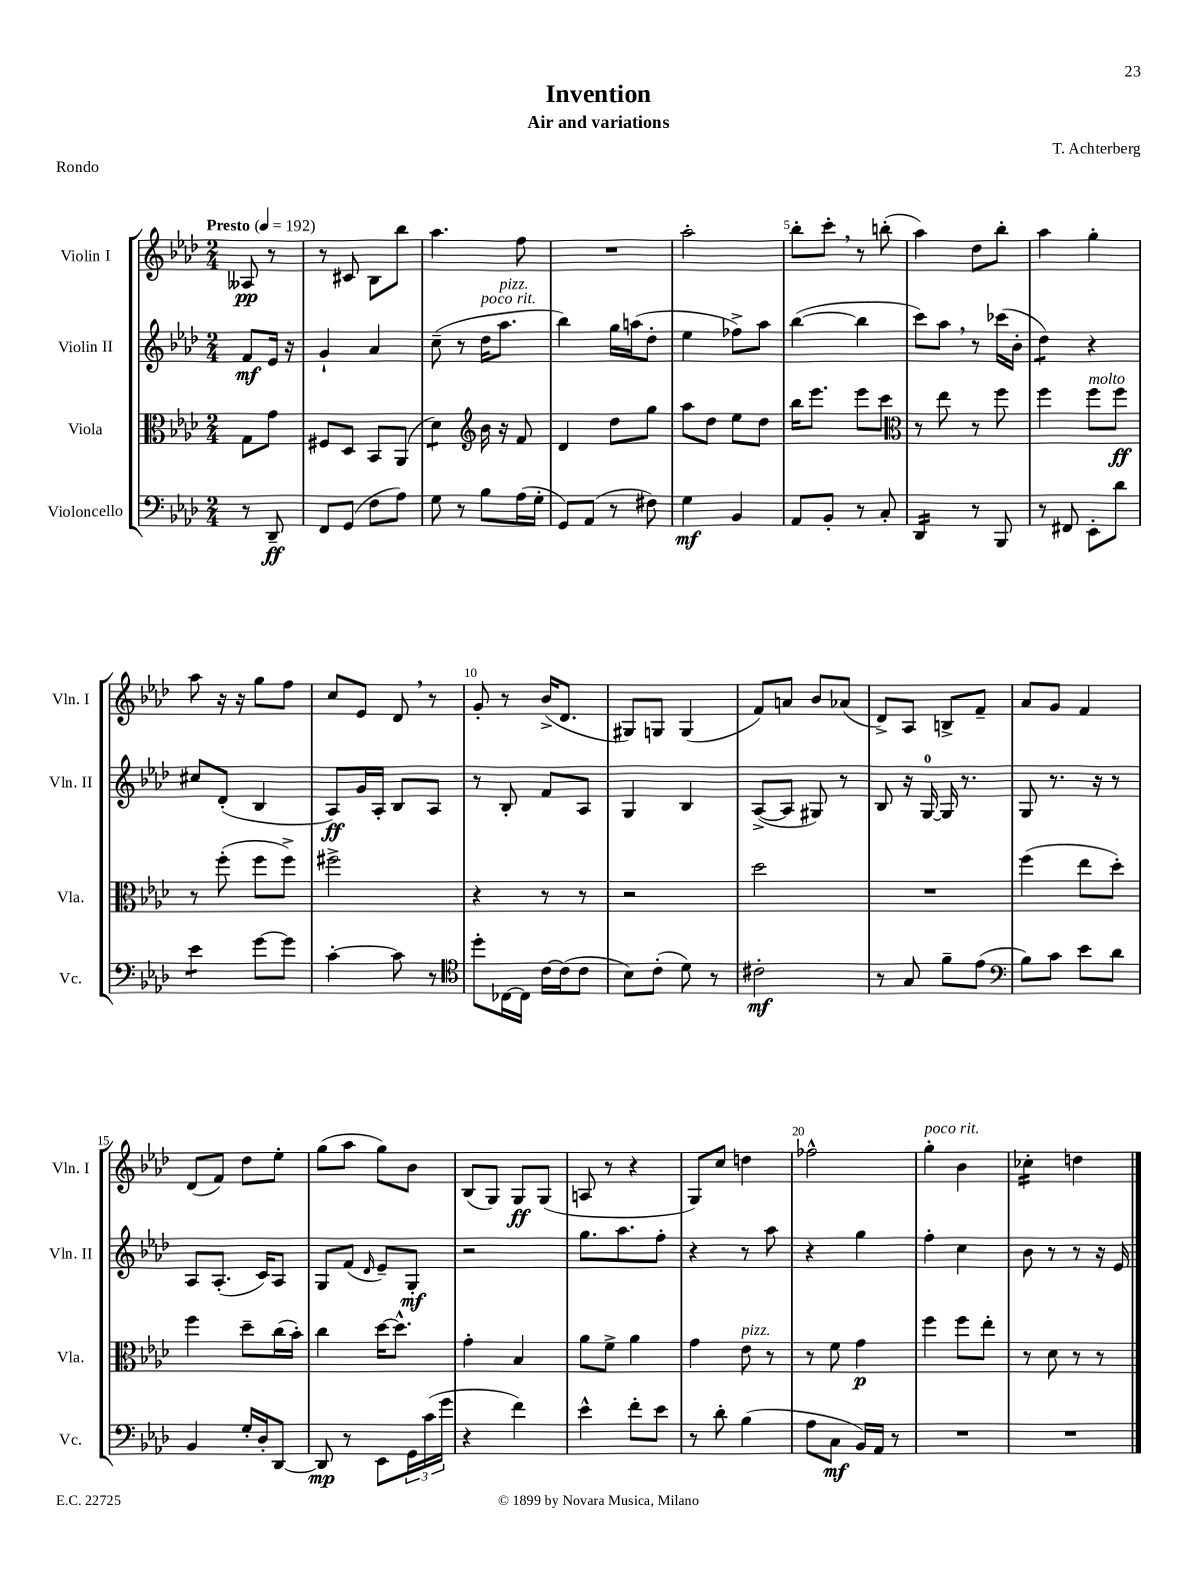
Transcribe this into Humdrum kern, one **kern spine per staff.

**kern	**kern	**kern	**kern
*staff4	*staff3	*staff2	*staff1
*clefF4	*clefC3	*clefG2	*clefG2
*k[b-e-a-d-]	*k[b-e-a-d-]	*k[b-e-a-d-]	*k[b-e-a-d-]
*M2/4	*M2/4	*M2/4	*M2/4
*MM192	*MM192	*MM192	*MM192
8r	8G\L	8f/L	8A--/
8DD-~/	8g\J	16e-/Jk	8r
.	.	16r	.
=	=	=	=
8FF/L	8F#/L	4g`/	8r
(8GG/J	8D-/J	.	8c#/
8F\L	8BB-/L	4a-/	8B-\L
8A-\J)	(8AA-/J	.	8bb-\J
=	=	=	=
8G\	4d-\)	(8cc~\	4.aa-\
8r	.	8r	.
*	*clefG2	*	*
8B-\L	16b-\	16dd-\LK	.
.	16r	8.aa-\J	.
(16A-\L	8f/	.	8ff\
16G'\JJ	.	.	.
=	=	=	=
8GG/L)	4d-/	4bb-\)	2r
(8AA-/J	.	.	.
8r	8dd-\L	16gg\LL	.
.	.	(16aa\J	.
8F#\)	8gg\J	8dd-'\J	.
=	=	=	=
4G\	8aa-\L	4ee-\	2aa-'\
.	8dd-\J	.	.
4BB-/	8ee-\L	8ff-^\L)	.
.	8dd-\J	8aa-\J	.
=	=	=	=
8AA-/L	16bb-\LK	([4bb-\	8bb-'\L
.	8.eee-\J	.	.
8BB-'/J	.	.	8ccc'\J
8r	8eee-\L	4bb-\]	8r
8C'/	8ccc\J	.	(8bb'\
=	=	=	=
*	*clefC3	*	*
4DD-/	8r	8ccc\L)	4aa-\)
.	8ee-\	8aa-\J	.
8r	8r	8r	8dd-\L
8BBB-/	8ff\	(16ccc-\LL	8bb-'\J
.	.	16b-'\JJ	.
=	=	=	=
8r	4ff\	4dd-\)	4aa-\
8FF#/	.	.	.
8EE-'\L	8ff\L	4r	4gg'\
8d-\J	8ff\J	.	.
=	=	=	=
4e-\	8r	8cc#/L	8aa-\
.	(8ff'\	(8d-'/J	16r
.	.	.	16r
[8g\L	8ff\L	4B-/	8gg\L
8g\]J	8ff^\J)	.	8ff\J
=	=	=	=
[4c'\	2ff#^\	8A-/L)	8cc/L
.	.	16g/L	8e-/J
.	.	16A-'/JJ	.
8c\]	.	8B-/L	8d-/
8r	.	8A-/J	8r
=	=	=	=
*clefC4	*	*	*
8dd-'\L	4r	8r	8g'/
[16C-\L	.	8B-'/	8r
16C-\]JJ	.	.	.
[16c\LL	8r	8f/L	(16b-^/LK
(16c\]J	.	.	8.d-/J
8c\J	8r	8A-/J	.
=	=	=	=
8B-\L)	2r	4G/	8G#/L)
(8c'\J	.	.	8G/J
8d-\)	.	4B-/	(4G/
8r	.	.	.
=	=	=	=
2c#'\	2dd-\	([8A-^/L	8f/L)
.	.	8A-/]J	8a/J
.	.	8G#/)	8b-/L
.	.	8r	(8a-/J
=	=	=	=
8r	2r	8B-/	8d-^/L)
8G/	.	16r	8A-/J
.	.	[16G/	.
8f~\L	.	16G/]	8B^/L
.	.	8.r	.
(8e-\J	.	.	8f~/J
=	=	=	=
*clefF4	*	*	*
8B-\L)	(4ff\	8G/	8a-/L
8c\J	.	8.r	8g/J
8e-\L	8ee-\L	.	4f/
.	.	16r	.
8d-\J	8dd-'\J)	8r	.
=	=	=	=
4BB-/	4ff\	8A-/L	(8d-/L
.	.	(8.A-'/J	8f/J)
16G'/LL	8dd-~\L	.	8dd-\L
16D-'/J	.	16c/LK)	.
[8DD-/J	(16cc\L	8A-/J	8ee-'\J
.	16b-'\JJ)	.	.
=	=	=	=
8DD-/]	4cc\	8G/L	(8gg\L
8r	.	(8f/J	8aa-\J
.	.	16qqd-/	.
8EE-\L	[16dd-\LK	8e-~/L)	8gg\L)
.	8.dd-^^\]J	.	.
24GG\L	.	8G'/J	8b-\J
(24c\	.	.	.
24g\JJ	.	.	.
=	=	=	=
4r	4g'\	2r	(8B-/L
.	.	.	8G/J)
4f\)	4B-/	.	8G/L
.	.	.	(8G/J
=	=	=	=
4e-^^\	8a-\L	8.gg\L	8A/
.	8f^\J	.	8r
.	.	8.aa-\	.
8f'\L	4a-\	.	4r
8e-\J	.	8ff'\J	.
=	=	=	=
8r	4g\	4r	8G/L)
8d-'\	.	.	8cc/J
(4B-\	8e-\	8r	4dd\
.	8r	8aa-\	.
=	=	=	=
8A-\L	8r	4r	2ff-^^\
8C\J	8f\	.	.
16BB-/LL)	4g\	4gg\	.
16AA-/JJ	.	.	.
8r	.	.	.
=	=	=	=
2r	4ff\	4ff'\	4gg'\
.	8ff\L	4cc\	4b-\
.	8ee-'\J	.	.
=	=	=	=
2r	8r	8b-\	4cc-'\
.	8d-\	8r	.
.	8r	8r	4dd\
.	8r	16r	.
.	.	16e-/	.
==	==	==	==
*-	*-	*-	*-
